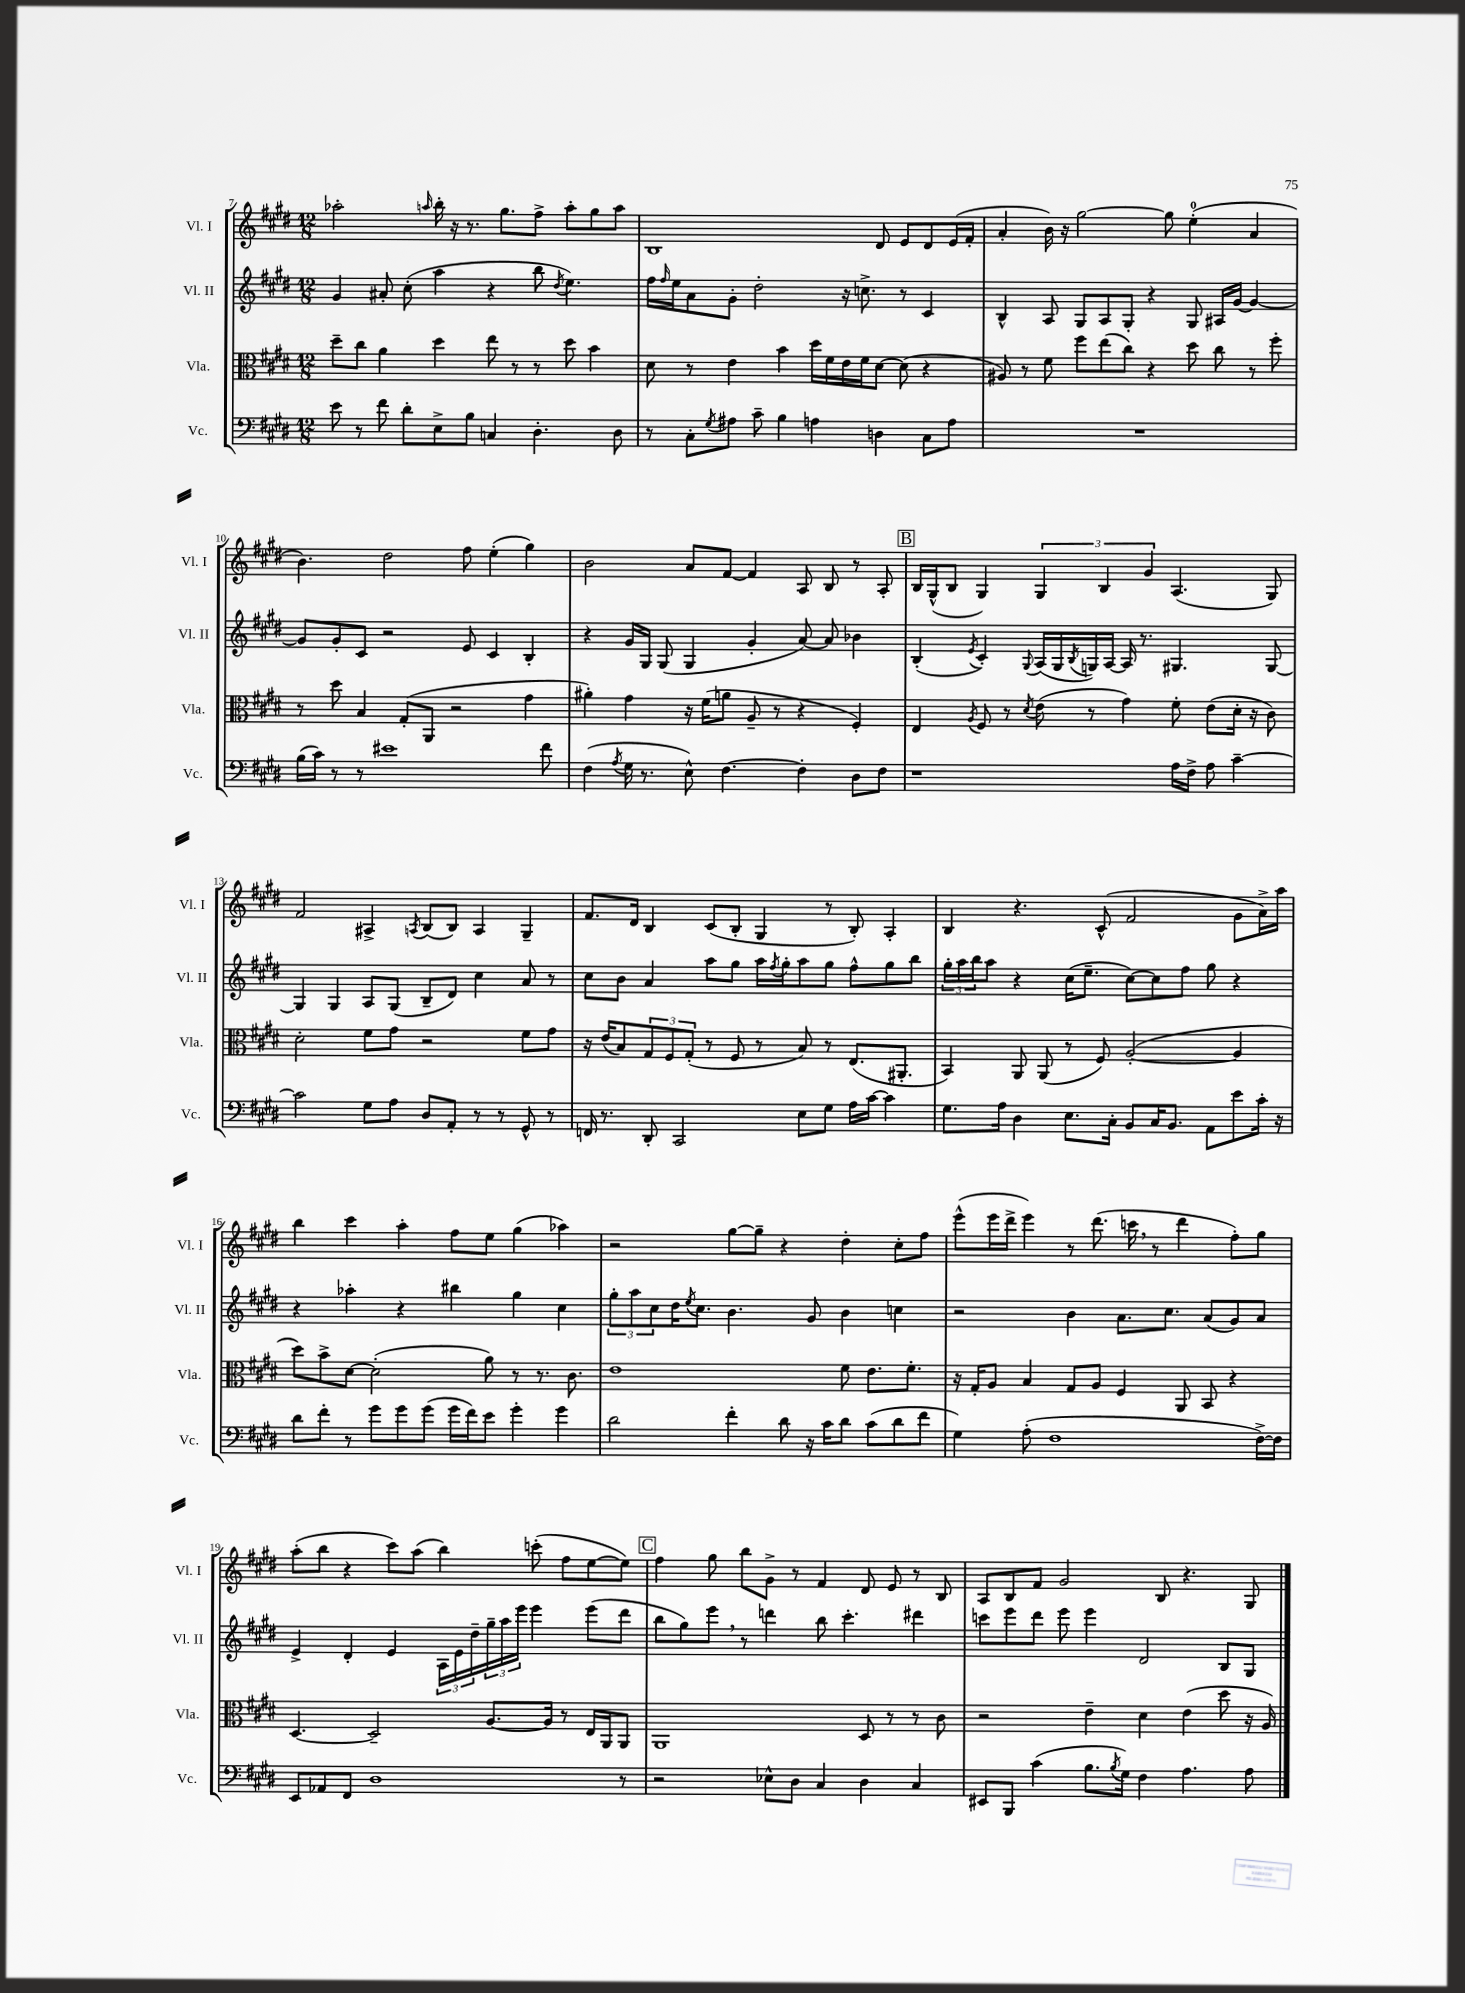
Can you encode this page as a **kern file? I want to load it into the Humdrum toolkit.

**kern	**kern	**kern	**kern
*part4	*part3	*part2	*part1
*staff4	*staff3	*staff2	*staff1
*I"Vc.	*I"Vla.	*I"Vl. II	*I"Vl. I
*I'Vc.	*I'Vla.	*I'Vl. II	*I'Vl. I
*clefF4	*clefC3	*clefG2	*clefG2
*k[f#c#g#d#]	*k[f#c#g#d#]	*k[f#c#g#d#]	*k[f#c#g#d#]
*M12/8	*M12/8	*M12/8	*M12/8
=7	=7	=7	=7
8e\	8dd#~\L	4g#/	2aa-X'\
8r	8cc#\J	.	.
8f#\	4a\	8a#X'/	.
8d#'\L	.	(8cc#'\	.
.	.	.	16qqaan/
8E^\	4dd#\	4aa\	16bb'\
.	.	.	16r
8B\J	.	.	8.r
4Cn/	8ee\	4r	.
.	.	.	8.gg#\L
.	8r	.	.
4.D#'\	8r	8bb\	8ff#^\J
.	.	8qdd#/	.
.	8dd#\	4.ee\)	8aa'\L
.	4b\	.	8gg#\
8D#\	.	.	8aa\J
=8	=8	=8	=8
8r	8d#\	16ff#\LL	1B
.	.	16qqff#/	.
.	.	16ee\J	.
8C#'\L	8r	8a\	.
8qG#/	.	.	.
8A#X\J	4e\	8g#'\J	.
8c#~\	.	2dd#'\	.
4B\	4b\	.	.
4An\	16dd#\LL	.	.
.	16f#\	.	.
.	16e\	16r	.
.	16f#\J	8.ccn^\	.
4Dn\	[8d#\J	.	8d#/
.	(8d#\]	8r	8e/L
8C#\L	4r	4c#/	8d#/
8A\J	.	.	(16e/L
.	.	.	16f#'/JJ
=9	=9	=9	=9
1.r	8A#X/)	4B^^/	4a'/
.	8r	.	.
.	8f#\	8A/	16b\)
.	.	.	16r
.	8ff#\L	8G#/L	[2gg#\
.	(8ee\	8A/	.
.	8cc#\J)	8G#'/J	.
.	4r	4r	.
.	.	.	8gg#\]
.	8dd#\	8G#/	(4ee'\
.	8cc#\	16A#X/LL	.
.	.	[16g#/JJ	.
.	8r	4g#/_	4a/
.	8ff#'\	.	.
!!LO:LB:g=z
=10	=10	=10	=10
(16B\LL	8r	8g#/L]	4.b\)
16c#\JJ)	.	.	.
8r	8dd#\	8g#'/	.
8r	4B/	8c#/J	.
1e#X	.	2r	2dd#\
.	(8G#'/L	.	.
.	8AA/J	.	.
.	2r	.	.
.	.	8e/	8ff#\
.	.	4c#/	(4ee'\
.	4g#\	4B'/	4gg#\)
8f#\	.	.	.
=11	=11	=11	=11
(4F#\	4a#X'\)	4r	2b\
8qA/	.	.	.
16G#\	4g#\	16g#/LL	.
8.r	.	16G#/JJ	.
.	.	(8G#/	.
8E^^\)	16r	4G#/	8a/L
.	(16f#\KL	.	.
[4.F#\	8an\J	.	[8f#/J
.	8A~/	4g#'/	4f#/]
.	8r	.	.
4F#'\]	4r	[8a/)	8A/
.	.	8a/]	8B/
8D#\L	4F#'/)	4b-X\	8r
8F#\J	.	.	8A'/
!!LO:REH:place=s1:t=B
=12	=12	=12	=12
1r	4E/	(4B'/	16B/LL
.	.	.	(16G#^^/J
.	.	.	8B/J
.	8qA/	8qe/	.
.	8F#/	4c#'/)	4G#/)
.	8r	.	.
.	8qd#/	8qqG#/	.
.	(8e\	(16A/LL	6G#/
.	.	16G#/	.
.	.	8qB/	.
.	8r	16Gn/)	.
.	.	.	6B/
.	.	[16A/JJ	.
.	4g#\)	16A/]	.
.	.	8.r	.
.	.	.	6g#/
16A\LL	8f#'\	4.G#X/	(4.A/
16F#^\JJ	.	.	.
8A\	(8e\L	.	.
[4c#~\	16d#'\Jk	.	.
.	16r	.	.
.	8c#\)	[8G#/	8G#/)
!!LO:LB:g=z
=13	=13	=13	=13
2c#\]	2d#'\	4G#/]	2f#/
.	.	4G#/	.
8G#\L	8f#\L	8A/L	4A#X^/
8A\J	8g#\J	(8G#/J	.
.	.	.	8qAn/
8D#/L	2r	8B~/L	(8B/L
8AA'/J	.	8d#/J)	8B/J)
8r	.	4cc#\	4A/
8r	.	.	.
8GG#^^/	8f#\L	8a/	4G#~/
8r	8g#\J	8r	.
=14	=14	=14	=14
16FFn/	16r	8cc#\L	8.f#/L
8.r	(16e/KL	.	.
.	8B/)	8b\J	.
.	.	.	16d#/Jk
8DD#'/	12G#/	4a/	4B/
.	12F#/	.	.
2CC#/	.	.	.
.	(12G#'/J	.	.
.	8r	8aa\L	(8c#/L
.	8F#/	8gg#\J	8B'/J
.	8r	16aa\LL	4G#/
.	.	8qff#/	.
.	.	16gg#'\J	.
8E\L	8B/)	8aa\	.
8G#\J	8r	8gg#\J	8r
16A\LL	(8.E/L	8ff#^^\L	8B'/)
[16c#\JJ	.	.	.
4c#\]	.	8gg#\	4A'/
.	8.AA#X'/J	.	.
.	.	8bb\J	.
=15	=15	=15	=15
8.G#\L	4BB/)	24gg#'\LL	4B/
.	.	24aa\	.
.	.	24bb\J	.
.	.	8aa\J	.
16A\Jk	.	.	.
4D#\	8AA/	4r	4.r
.	(8AA/	.	.
8.E\L	8r	(16cc#\KL	.
.	.	8.ee~\J	.
.	8F#/)	.	(8c#^^/
16C#'\Jk	.	.	.
8BB/L	([2A'/	[8cc#\L)	2f#/
16C#/K	.	8cc#\]	.
8.BB/J	.	.	.
.	.	8ff#\J	.
8AA\L	.	8gg#\	.
8e\	4A/]	4r	8g#\L
16c#'\Jk	.	.	16a^\L)
16r	.	.	16aa\JJ
!!LO:LB:g=z
=16	=16	=16	=16
8d#\L	8dd#\L)	4r	4bb\
8f#'\J	8b^\	.	.
8r	[8d#\J	4aa-X'\	4ccc#\
8g#\L	(2d#'\]	.	.
8g#\	.	4r	4aa'\
(8g#\J	.	.	.
16g#\LL	.	4bb#X\	8ff#\L
16f#\J)	.	.	.
8e\J	8a\)	.	8ee\J
4g#'\	8r	4gg#\	(4gg#\
.	8.r	.	.
4g#\	.	4cc#\	4aa-X\)
.	8.c#\	.	.
=17	=17	=17	=17
2d#\	1e	12gg#'\L	2r
.	.	12aa\	.
.	.	12cc#\	.
.	.	16dd#\K	.
.	.	8qee/	.
.	.	8.cc#\J	.
4f#'\	.	4.b\	[8gg#\L
.	.	.	8gg#~\J]
8d#\	.	.	4r
16r	.	8g#/	.
16c#\KL	.	.	.
8d#\J	8f#\	4b\	4dd#'\
(8c#\L	8.e\L	.	.
8d#\	.	4ccn\	8cc#'\L
.	8.f#'\J	.	.
8f#\J	.	.	8ff#\J
=18	=18	=18	=18
4G#\)	16r	2r	(8eee^^\L
.	16G#'/KL	.	.
.	8A/J	.	16eee\L
.	.	.	16ddd#^\JJ
(8A'\	4B/	.	4eee\)
1F#	.	.	.
.	8G#/L	4b\	8r
.	8A/J	.	(8.ddd#\
.	4F#/	8.a\L	.
.	.	.	16cccn,\
.	.	.	8r
.	.	8.cc#\J	.
.	8AA/	.	4ddd#\
.	8BB/	(8a/L	.
.	4r	8g#/)	8ff#'\L)
[16F#^\LL)	.	8a/J	8gg#\J
16F#\JJ]	.	.	.
!!LO:LB:g=z
=19	=19	=19	=19
8EE/L	[4.D#/	4e^/	(8aa'\L
8AA-X/	.	.	8bb\J
8FF#/J	.	4d#'/	4r
1D#	2D#~/]	.	.
.	.	4e/	8ccc#\L)
.	.	.	(8aa\J
.	.	24A\LL	4bb\)
.	.	24e\	.
.	.	24dd#~\	.
.	[8.A/L	24gg#~\	.
.	.	24aa\	.
.	.	24eee\JJ	.
.	.	4eee\	(8cccn'\
.	16A/Jk]	.	.
.	8r	.	8ff#\L
.	16E/LL	(8eee\L	[8ee\
.	16AA/J	.	.
8r	8AA/J	8ddd#\J	8ee\J])
!!LO:REH:place=s1:t=C
=20	=20	=20	=20
2r	1AA	8bb\L	4ff#\
.	.	8gg#\)	.
.	.	8eee,\J	8gg#\
.	.	8r	8bb\L
8E-X^^\L	.	4dddn\	8g#^\J
8D#\J	.	.	8r
4C#/	.	8bb\	4f#/
.	.	4.ccc#'\	.
4D#\	8D#/	.	8d#/
.	8r	.	8e/
4C#/	8r	4ddd#X\	8r
.	8c#\	.	8B/
=21	=21	=21	=21
8EE#X/L	2r	8cccn\L	8A/L
8BBB/J	.	8eee\	8B/
(4c#\	.	8ddd#\J	8f#/J
.	.	8eee\	2g#/
8.B\L	4e~\	4eee\	.
8qB/	.	.	.
16G#\Jk)	.	.	.
4F#\	4d#\	2d#/	.
.	.	.	8B/
4.A\	(4e\	.	4.r
.	8dd#\	8B/L	.
8A\	16r	8G#/J	8G#/
.	16A/)	.	.
==	==	==	==
*-	*-	*-	*-
